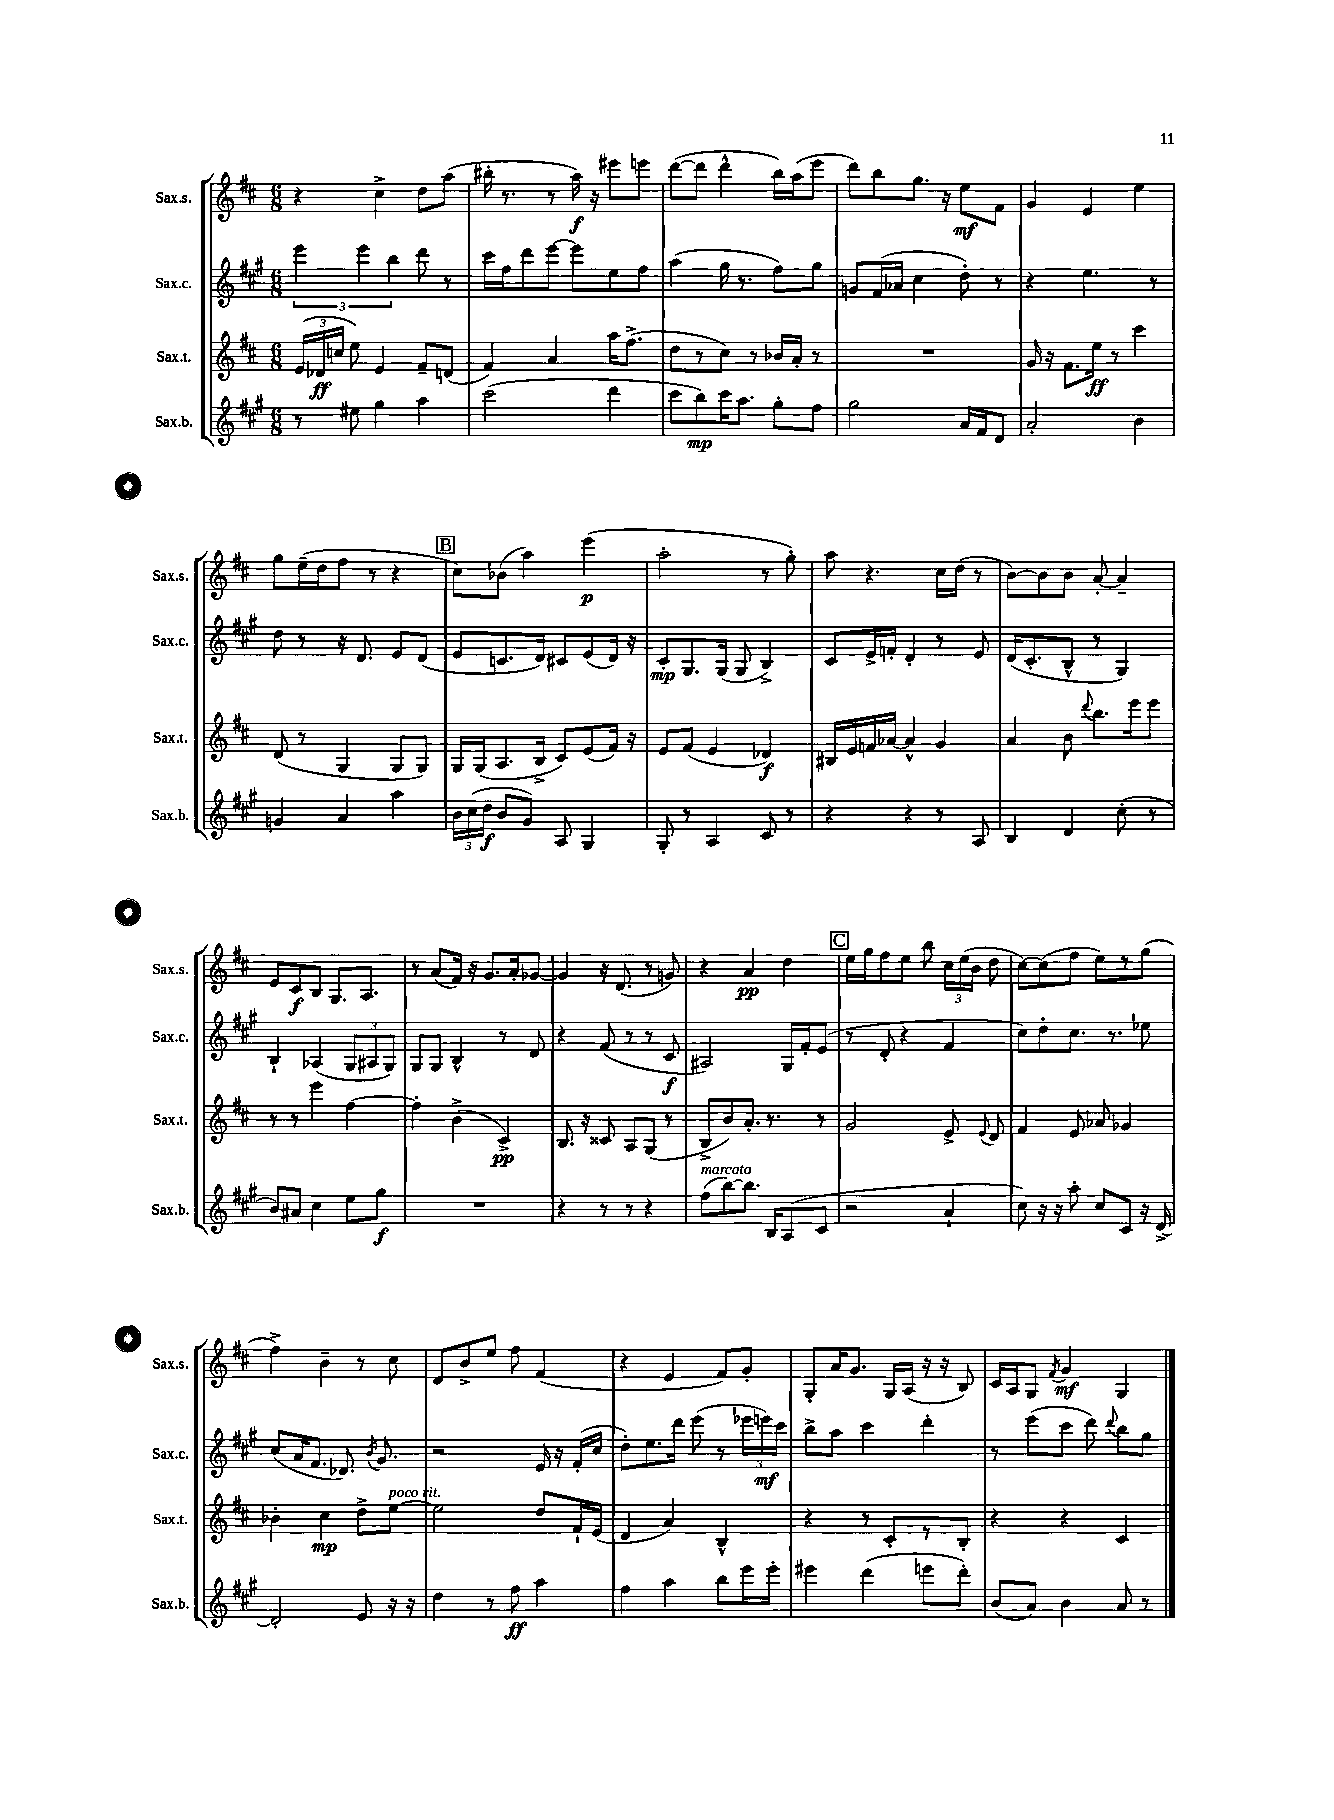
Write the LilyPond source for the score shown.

<<
\new StaffGroup <<
\new Staff = "s0" \with { instrumentName = "Sax.s." shortInstrumentName = "Sax.s." } {
    \clef treble \key d \major \numericTimeSignature \time 6/8
    \autoBeamOff r4 cis''4-> d''8[ a''8]( |
    bis''16-. r8. r8 a''16\f) r16 eis'''8[ e'''8] |
    d'''8[~( d'''8] d'''4-^ b''16[) a''16( e'''8] |
    d'''8[) b''8 g''8.] r16 e''8[\mf fis'8] |
    g'4 e'4 e''4 |
    g''8[ e''16--( d''16 fis''8] r8 r4 |
    \mark \markup { \box "B" } cis''8[) bes'8]( a''4) e'''4\p( |
    a''2-. r8 g''8-.) |
    a''8 r4. cis''16[ d''16]( r8 |
    b'8[~) b'8 b'8] a'8~-. a'4-- |
    e'8[ cis'8\f b8] g8.[ a8.] |
    r8 a'8[( fis'16]) r16 g'8.[ a'16-. ges'8]~ |
    ges'4 r16 d'8.( r8 g'8) |
    r4 a'4\pp d''4 |
    \mark \markup { \box "C" } e''16[ g''16 fis''8 e''8] b''8 \tuplet 3/2 { cis''16[ e''16( b'16] } d''8 |
    cis''8[~) cis''8( fis''8] e''8[) r8 g''8]( |
    fis''4->) b'4-- r8 cis''8 |
    d'8[ b'8-> e''8] fis''8 fis'4( |
    r4 e'4 fis'8[) g'8]-. |
    g8[-. a'16 g'8.] g16[ a16]( r16 r16 b8) |
    cis'16[ a16 g8] \acciaccatura { fis'8 } g'4\mf g4 \bar "|." |
}
\new Staff = "s1" \with { instrumentName = "Sax.c." shortInstrumentName = "Sax.c." } {
    \clef treble \key a \major \numericTimeSignature \time 6/8
    \autoBeamOff \tuplet 3/2 { e'''4 e'''4 b''4 } d'''8 r8 |
    cis'''16[ fis''16 d'''8 e'''8]~ e'''8[ e''8 fis''8] |
    a''4( gis''16 r8. fis''8[) gis''8] |
    g'8[ fis'16( aes'16] cis''4 d''8-.) r8 |
    r4 e''4. r8 |
    d''8 r8 r16 d'8. e'8[ d'8]( |
    \mark \markup { \box "B" } e'8[ c'8. d'16]) cis'8[ e'8( d'16]) r16 |
    cis'8[-.\mp gis8. gis16]( gis8 b4->) |
    cis'8[ e'16-> f'16]-. d'4-. r8 e'8 |
    d'16[( cis'8.-. b8]-^ r8 gis4) |
    b4-! aes4( \tuplet 3/2 { gis8[ ais8 gis8]) } |
    gis8[ gis8] b4-^ r8 d'8 |
    r4 fis'8( r8 r8 cis'8\f |
    ais2) gis16[ fis'16-. e'8]( |
    \mark \markup { \box "C" } r8 d'8-. r4 fis'4 |
    cis''8[) d''8-. cis''8.] r8. ees''8 |
    cis''8[( a'16 fis'8.] des'8.) \acciaccatura { b'8 } gis'8. |
    r2 e'16 r16 fis'16[-.( cis''16] |
    d''8[-.) e''8. d'''16] e'''8( r8 \tuplet 3/2 { ees'''16[ e'''16\mf) cis'''16] } |
    b''8[-> a''8] cis'''4 d'''4-. |
    r8 e'''8[( cis'''8] d'''8) \appoggiatura { d'''8 } b''8[ gis''8] \bar "|." |
}
\new Staff = "s2" \with { instrumentName = "Sax.t." shortInstrumentName = "Sax.t." } {
    \clef treble \key d \major \numericTimeSignature \time 6/8
    \autoBeamOff \tuplet 3/2 { e'16[( des'16\ff c''16] } e''8) e'4 fis'8[-- d'8]( |
    fis'4) a'4 a''16[ fis''8.]->( |
    d''8[ r8 cis''8]) r8 bes'16[ a'16]-. r8 |
    R2. |
    g'16 r16 fis'8.[ e''16]\ff r8 cis'''4 |
    d'8( r8 g4 g8[ g8]) |
    \mark \markup { \box "B" } g16[ g16( a8. b16]-> cis'8[) e'8( fis'16]) r16 |
    e'8[ fis'8]( e'4 des'4\f) |
    bis16[ e'16 f'16 aes'16]~ aes'4-^ g'4 |
    a'4 b'8 \appoggiatura { d'''8 } b''8.[ e'''16 e'''8] |
    r8 r8 e'''4 fis''4~ |
    fis''4-. b'4->( cis'4->\pp) |
    b8. r16 cisis'8 a8[ g8]( r8 |
    b8[-> b'8) a'8.]-. r8. r8 |
    \mark \markup { \box "C" } g'2 e'8-> \appoggiatura { e'8 } d'8 |
    fis'4 e'8 aes'8 ges'4 |
    bes'4-. cis''4\mp d''8[-> e''8]~^\markup { \italic "poco rit." } |
    e''2 d''8[ fis'16-! e'16]( |
    d'4 a'4) b4-^ |
    r4 r8 cis'8[-. r8 b8]-. |
    r4 r4 cis'4 \bar "|." |
}
\new Staff = "s3" \with { instrumentName = "Sax.b." shortInstrumentName = "Sax.b." } {
    \clef treble \key a \major \numericTimeSignature \time 6/8
    \autoBeamOff r8 eis''8 gis''4 a''4 |
    cis'''2( d'''4 |
    cis'''8[ b''8\mp) cis'''16 a''8.] gis''8[-. fis''8] |
    gis''2 a'16[ fis'16 d'8] |
    a'2-. b'4 |
    g'4 a'4 a''4 |
    \mark \markup { \box "B" } \tuplet 3/2 { b'16[ cis''16( d''16]\f } b'8[ gis'8]) a8 gis4 |
    gis8-. r8 a4 cis'8 r8 |
    r4 r4 r8 a8 |
    b4 d'4 cis''8-.( r8 |
    b'8[) ais'8] cis''4 e''8[ gis''8]\f |
    R2. |
    r4 r8 r8 r4 |
    fis''8[^\markup { \italic "marcato" }( b''8~) b''8.] b16[ a8( cis'8] |
    \mark \markup { \box "C" } r2 a'4-! |
    cis''8) r16 r16 a''8-. cis''8[ cis'8] r16 d'16~-> |
    d'2-. e'8 r16 r16 |
    d''4 r8 fis''8\ff a''4 |
    fis''4 a''4 b''8[ e'''16 e'''16]-. |
    eis'''4 d'''4( e'''8[ d'''8]-.) |
    b'8[( a'8]) b'4 a'8 r8 \bar "|." |
}
>>
>>
\layout { \context { \Score \remove "Bar_number_engraver" } }
